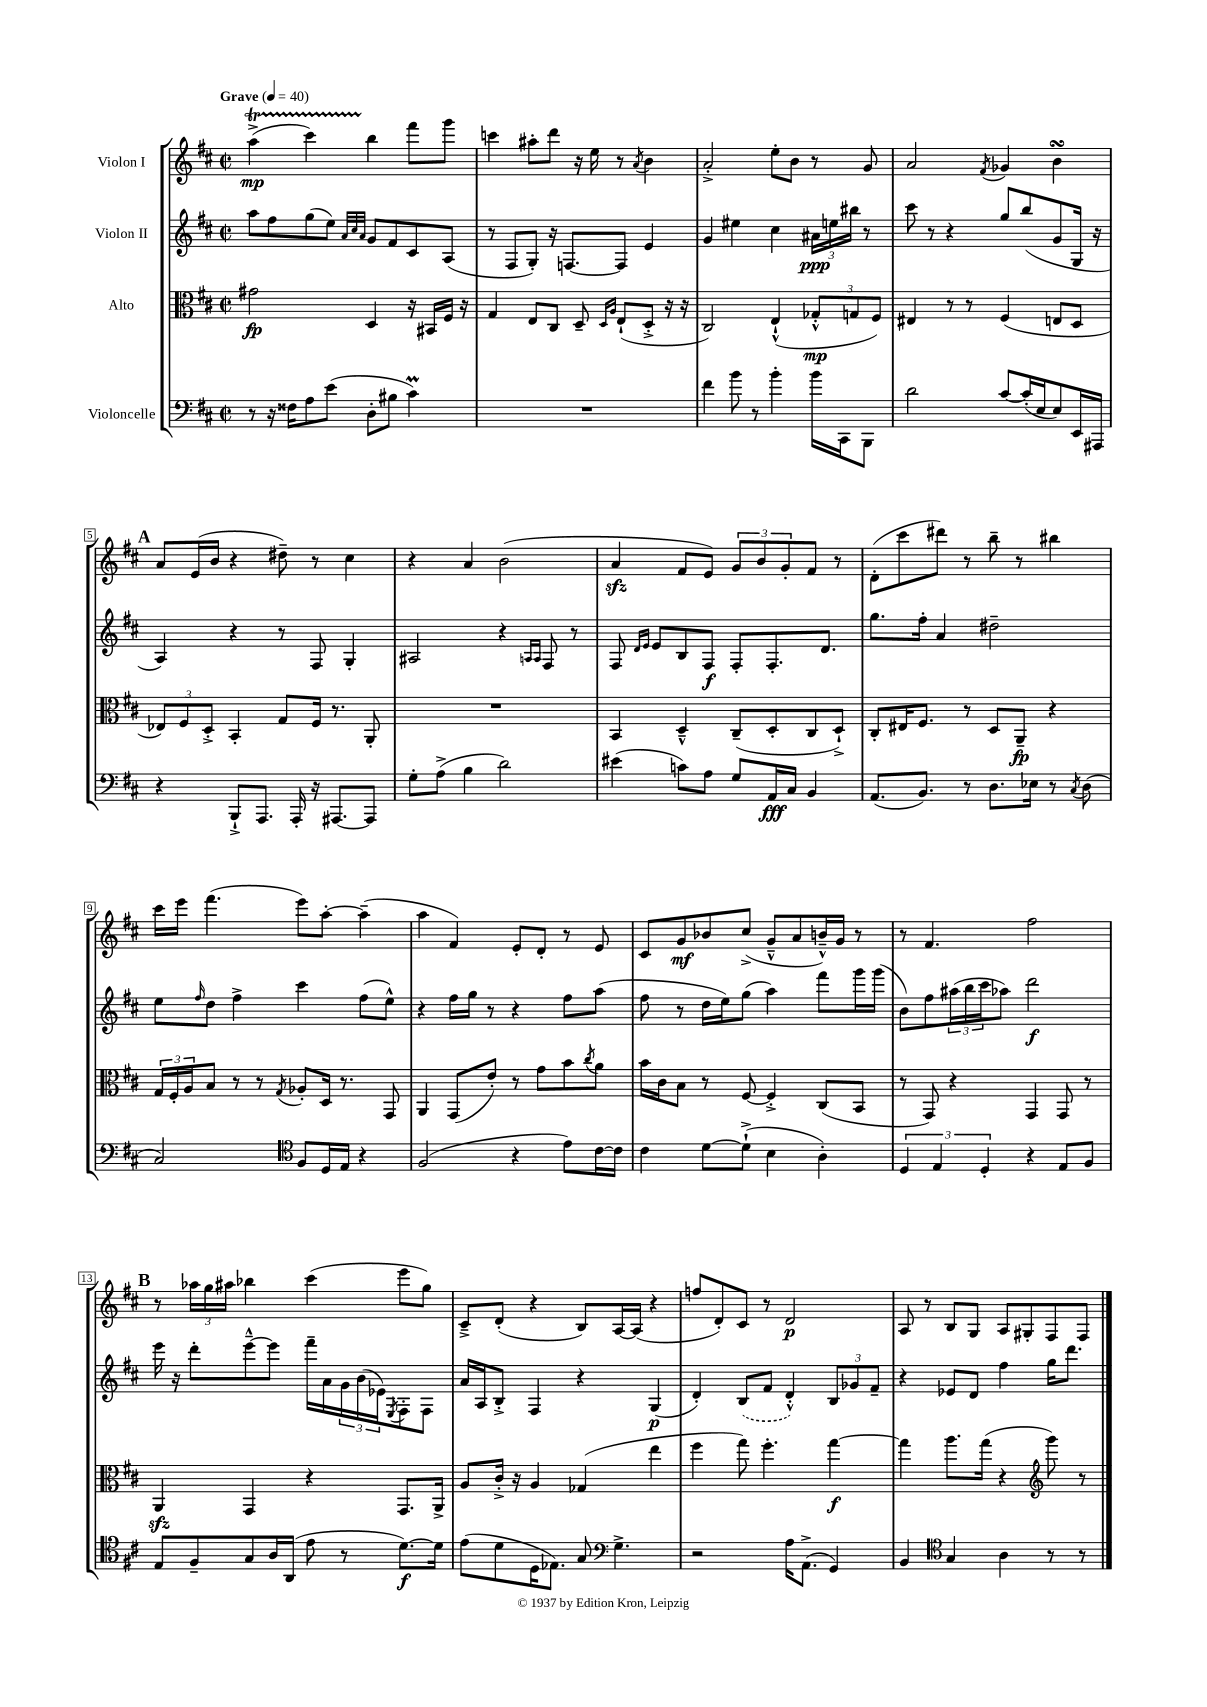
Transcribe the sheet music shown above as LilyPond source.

<<
\new StaffGroup <<
\new Staff = "s0" \with { instrumentName = "Violon I" } {
    \clef treble \key d \major \defaultTimeSignature \time 2/2 \tempo "Grave" 4 = 40
    a''4->\startTrillSpan\mp( cis'''4) b''4\stopTrillSpan fis'''8 g'''8 |
    c'''4 ais''8-. d'''8 r16 e''16 r8 \acciaccatura { a'8 } b'4 |
    a'2-.-> e''8-. b'8 r8 g'8 |
    a'2 \acciaccatura { fis'8 } ges'4 b'4\turn |
    \mark \markup { \bold "A" } a'8 e'16( b'16 r4 dis''8--) r8 cis''4 |
    r4 a'4 b'2( |
    a'4\sfz fis'8 e'8) \tuplet 3/2 { g'8 b'8 g'8-. } fis'8 r8 |
    d'8-.( cis'''8 dis'''8) r8 b''8-- r8 bis''4 |
    cis'''16 e'''16 fis'''4.( e'''8) a''8~-. a''4--( |
    a''4 fis'4) e'8-. d'8-. r8 e'8 |
    cis'8 g'8\mf bes'8 cis''8->( g'8---^ a'8 b'16---^) g'16 r8 |
    r8 fis'4. fis''2 |
    \mark \markup { \bold "B" } r8 \tuplet 3/2 { aes''16 g''16 ais''16 } bes''4 cis'''4( e'''8 g''8) |
    cis'8---> d'8-.( r4 b8) a16~ a16( r4 |
    f''8 d'8-.) cis'8 r8 d'2\p |
    a8 r8 b8 g8 a8 gis8-. fis8 fis8 \bar "|." |
}
\new Staff = "s1" \with { instrumentName = "Violon II" } {
    \clef treble \key d \major \defaultTimeSignature \time 2/2
    a''8 fis''8 g''8( e''8) \grace { a'32 cis''32 a'32 } g'8 fis'8 cis'8 a8( |
    r8 fis8 g8-.) r16 f8.~ f8 e'4 |
    g'4 eis''4 cis''4 \tuplet 3/2 { ais'16\ppp e''16 bis''16 } r8 |
    cis'''8 r8 r4 g''8 b''8( g'8 g16 r16 |
    \mark \markup { \bold "A" } a4) r4 r8 fis8 g4-. |
    ais2 r4 \grace { a16 a16 } fis8 r8 |
    fis8 \grace { d'16 e'16 } e'8 b8 fis8\f fis8-. fis8.-. d'8. |
    g''8. fis''16-. a'4 dis''2-- |
    e''8 \grace { fis''16 } d''8 fis''4-> cis'''4 fis''8( e''8-^) |
    r4 fis''16 g''16 r8 r4 fis''8 a''8( |
    fis''8 r8 d''16 e''16) g''8( a''4) fis'''8 g'''16 g'''16( |
    b'8) fis''8 \tuplet 3/2 { ais''16( b''16 cis'''16 } aes''8) d'''2\f |
    \mark \markup { \bold "B" } e'''16 r16 d'''8-. e'''8~---^ e'''8 fis'''16-- a'16 \tuplet 3/2 { g'16 b'16( ees'16) } \acciaccatura { e8 } fis8-. fis8 |
    a'16 a16 b8-.-> fis4 r4 g4\p( |
    d'4-.) \once \slurDashed b8( fis'8 d'4-.-^) \tuplet 3/2 { b8 ges'8 fis'8-- } |
    r4 ees'8 d'8 fis''4 g''16 d'''8. \bar "|." |
}
\new Staff = "s2" \with { instrumentName = "Alto" } {
    \clef alto \key d \major \defaultTimeSignature \time 2/2
    gis'2\fp d4 r16 bis,16 fis16 r16 |
    g4 e8 cis8 d8-- \grace { d16 a16 } e8-!( d8-.-> r16 r16 |
    cis2) e4-!-^( \tuplet 3/2 { ges8-.-^\mp g8 fis8) } |
    eis4 r8 r8 fis4( e8 d8 |
    \mark \markup { \bold "A" } \tuplet 3/2 { ees8) fis8 d8-.-> } b,4-. g8 fis16 r8. a,8-. |
    R1 |
    b,4 d4---^ cis8--( d8-. cis8 d8-!->) |
    cis8-. eis16 fis8. r8 d8 a,8--\fp r4 |
    \tuplet 3/2 { g16 fis16-. a16 } b8 r8 r8 \acciaccatura { g8 } aes8-. d16 r8. g,8 |
    a,4 g,8( e'8-.) r8 g'8 b'8 \acciaccatura { cis''8 } a'8 |
    b'16 cis'16 b8 r8 fis8~ fis4-.-> cis8( b,8 |
    r8 g,8) r4 g,4 g,8 r8 |
    \mark \markup { \bold "B" } a,4\sfz g,4 r4 g,8. a,16-> |
    a8 cis'16-.-> r16 a4 ges4( e''4 |
    fis''4 g''8) fis''4.-. g''4~\f |
    g''4 a''8. g''16( r4 \clef treble g'''8) r8 \bar "|." |
}
\new Staff = "s3" \with { instrumentName = "Violoncelle" } {
    \clef bass \key d \major \defaultTimeSignature \time 2/2
    r8 r16 fisis16 a8 e'8( d8-. bis8 cis'4\prall) |
    R1 |
    fis'4 b'8 r8 b'4-. b'16 cis,16 b,,8 |
    d'2 cis'8~ cis'16-.( e16 e8) e,16 ais,,16 |
    \mark \markup { \bold "A" } r4 b,,8-!-> a,,8. a,,16-. r16 ais,,8.~ ais,,8 |
    g8-. a8->( b4 d'2) |
    eis'4( c'8) a8 g8 a,16\fff cis16 b,4 |
    a,8.( b,8.) r8 d8. ees16 r8 \acciaccatura { cis8 } d8( |
    cis2) \clef tenor fis8 d16 e16 r4 |
    fis2( r4 e'8) cis'16~ cis'16 |
    cis'4 d'8~ d'8-!->( b4 a4-.) |
    \tuplet 3/2 { d4 e4 d4-. } r4 e8 fis8 |
    \mark \markup { \bold "B" } e8 fis8-- g8 a16 a,16( e'8 r8 d'8.~\f) d'16 |
    e'8( d'8 d16 ees8.) g8 \clef bass g4.-> |
    r2 a16 a,8.->( g,4) |
    b,4 \clef tenor g4 a4 r8 r8 \bar "|." |
}
>>
>>
\layout { \context { \Score \override BarNumber.stencil = #(make-stencil-boxer 0.1 0.3 ly:text-interface::print) } }
